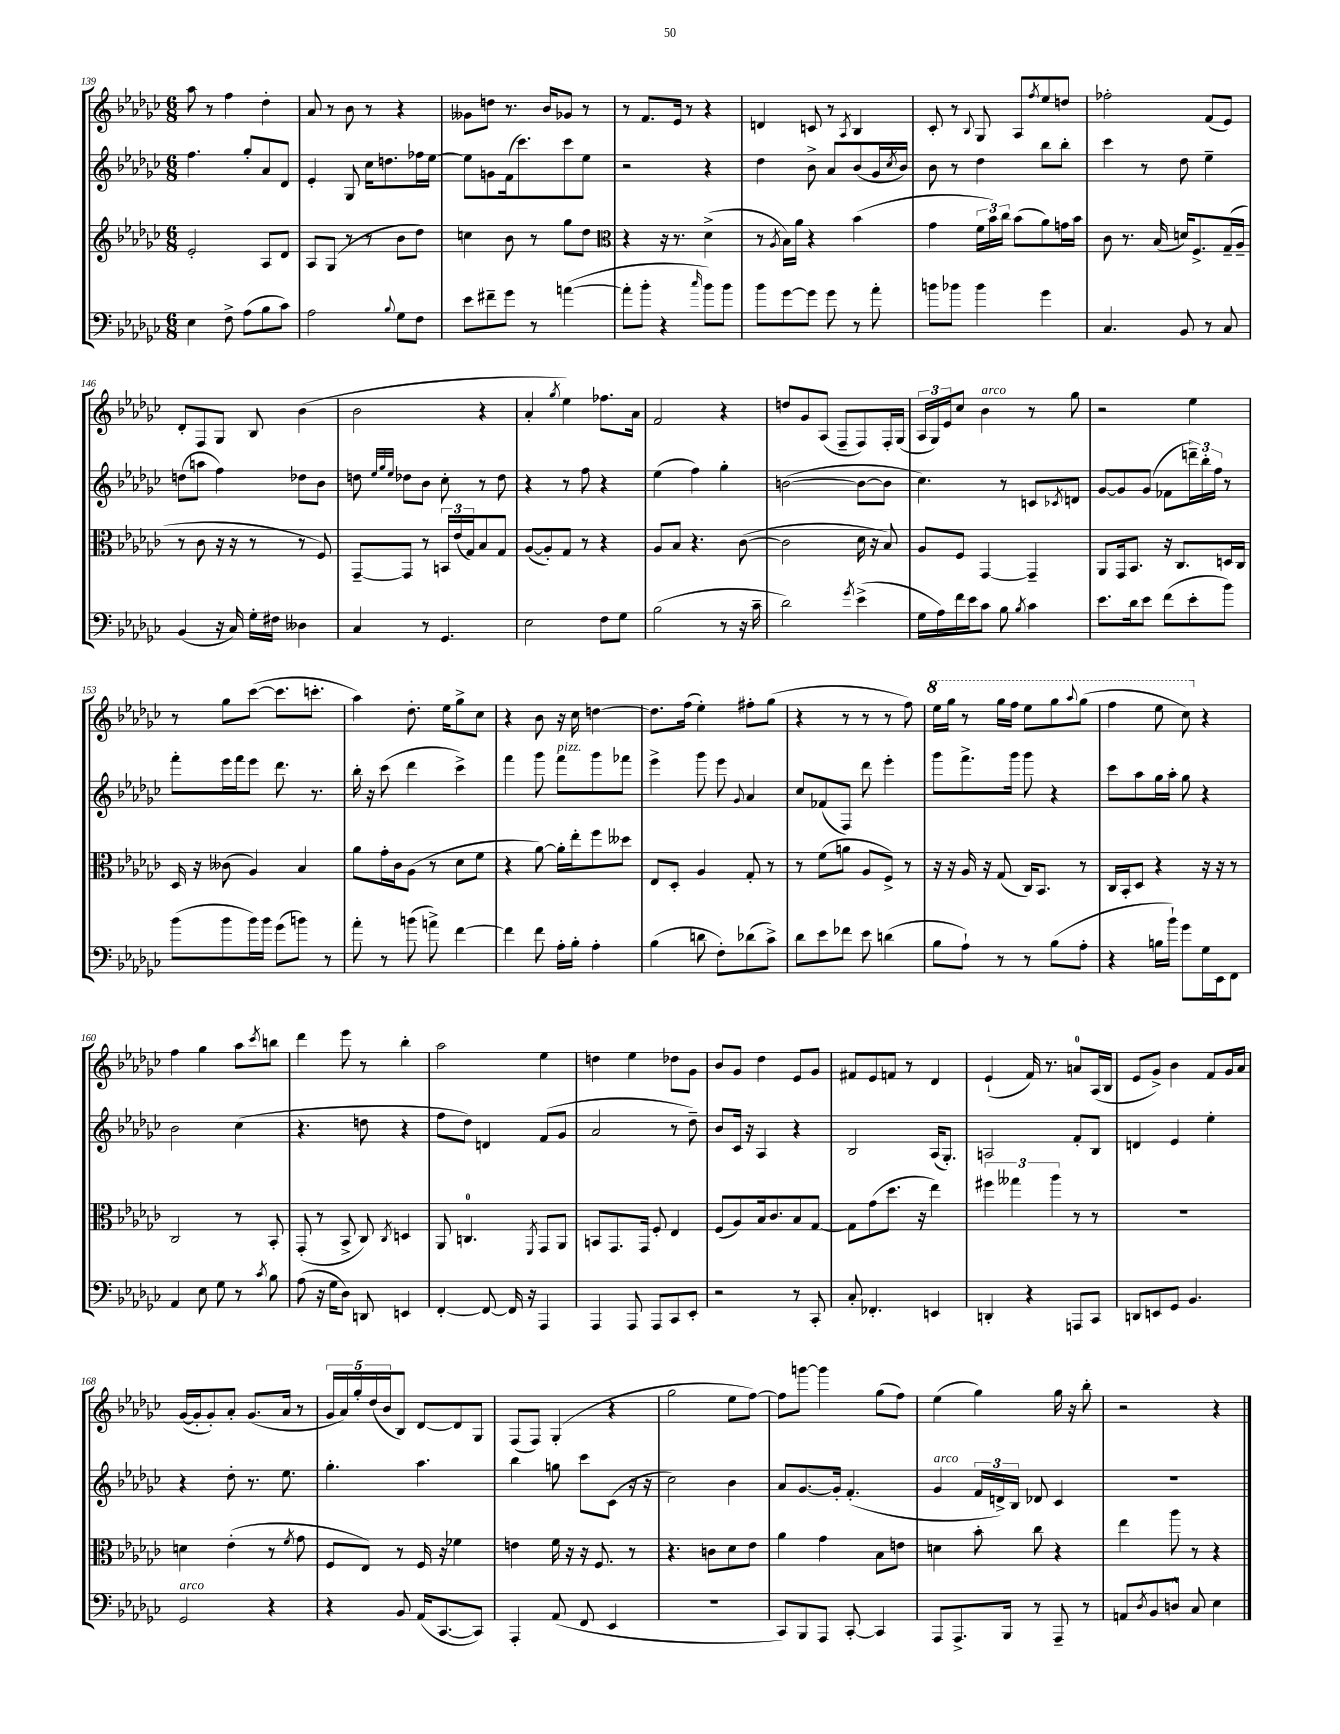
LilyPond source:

<<
\new StaffGroup <<
\new Staff = "s0" {
    \clef treble \key ges \major \numericTimeSignature \time 6/8
    aes''8 r8 f''4 des''4-. |
    aes'8 r8 bes'8 r8 r4 |
    geses'8 d''8 r8. bes'16 ges'8 r8 |
    r8 f'8. ees'16 r8 r4 |
    d'4 c'8 r8 \acciaccatura { aes8 } bes4 |
    ces'8-. r8 \appoggiatura { bes8 } ges8 aes8 \acciaccatura { f''8 } ees''8 d''8 |
    fes''2-. f'8( ees'8) |
    des'8-. f8 ges8 bes8 bes'4( |
    bes'2 r4 |
    aes'4-. \acciaccatura { ges''8 } ees''4) fes''8. aes'16 |
    f'2 r4 |
    d''8 ges'8 aes8( f8-- f8) f16-. ges16( |
    \tuplet 3/2 { aes16 ges16) ees'16 } ces''8 bes'4^\markup { \italic "arco" } r8 ges''8 |
    r2 ees''4 |
    r8 ges''8 ces'''8~( ces'''8. c'''8.-. |
    aes''4) des''8.-. ees''16 ges''8-> ces''8 |
    r4 bes'8 r16 ces''16 d''4~ |
    d''8. f''16( ees''4-.) fis''8-. ges''8( |
    r4 r8 r8 r8 f''8) |
    \ottava #1 ees'''16 ges'''16 r8 ges'''16 f'''16 ees'''8 ges'''8 \appoggiatura { aes'''8 } ges'''8( |
    f'''4 ees'''8 ces'''8) \ottava #0 r4 |
    f''4 ges''4 aes''8 \acciaccatura { ces'''8 } b''8 |
    des'''4 ees'''8 r8 bes''4-. |
    aes''2 ees''4 |
    d''4 ees''4 des''8 ges'8 |
    bes'8 ges'8 des''4 ees'8 ges'8 |
    fis'8 ees'8 f'8 r8 des'4 |
    ees'4-!( f'16) r8. a'8-0 aes16( bes16 |
    ees'8 ges'8->) bes'4 f'8 ges'16 aes'16 |
    ges'16~( ges'16-. ges'8-.) aes'8-. ges'8.( aes'16 r8 |
    \tuplet 5/4 { ges'16 aes'16) ges''16-. des''16( bes'16 } bes8) des'8~ des'8 ges8 |
    f8( f8) ges4-.( r4 |
    ges''2 ees''8 f''8~) |
    f''8 g'''8~ g'''4 ges''8( f''8) |
    ees''4( ges''4) ges''16 r16 bes''8-. |
    r2 r4 \bar "|." |
}
\new Staff = "s1" {
    \clef treble \key ges \major \numericTimeSignature \time 6/8
    f''4. ges''8-. aes'8 des'8 |
    ees'4-. ges8 ces''16 d''8. fes''16 ees''16~ |
    ees''8 g'8 f'16( ces'''8.) ces'''8 ees''8 |
    r2 r4 |
    des''4 bes'8-> aes'8 bes'8( ges'16 \acciaccatura { ces''8 } bes'16) |
    bes'8 r8 des''4 bes''8 bes''8-. |
    ces'''4 r8 des''8 ees''4-- |
    d''8( a''8 f''4) des''8 bes'8 |
    d''8 \grace { ees''32 ges''32 ees''32 } des''8 bes'8 ces''8-. r8 des''8 |
    r4 r8 f''8 r4 |
    ees''4( f''4) ges''4-. |
    b'2~( b'8~ b'8 |
    ces''4.) r8 c'8 \acciaccatura { ces'8 } d'8 |
    ges'8~ ges'8 ges'8( fes'8 \tuplet 3/2 { d'''16--) bes''16-. f''16 } r8 |
    f'''8-. ees'''16 f'''16 ees'''8 des'''8. r8. |
    bes''16-. r16 ces'''8( des'''4 ces'''4->) |
    f'''4 ges'''8 f'''8^\markup { \italic "pizz." } ges'''8 fes'''8 |
    ees'''4-> ges'''8 ees'''8 \appoggiatura { ges'8 } aes'4 |
    ces''8 fes'8( f8) des'''8 ees'''4-. |
    ges'''8 f'''8.-> ges'''16 ges'''8 r4 |
    ces'''8 aes''8 ges''16 aes''16-. ges''8 r4 |
    bes'2 ces''4( |
    r4. d''8 r4 |
    f''8 des''8) d'4 f'8( ges'8 |
    aes'2 r8 des''8--) |
    bes'8 ces'16 r16 aes4 r4 |
    bes2 aes16( ges8.-.) |
    a2 f'8-. bes8 |
    d'4 ees'4 ees''4-. |
    r4 des''8-. r8. ees''8. |
    ges''4.-. aes''4. |
    bes''4 g''8 ces'''8 ces'8( r16 r16 |
    ces''2) bes'4 |
    aes'8 ges'8.~ ges'16-. f'4.-.( |
    ges'4^\markup { \italic "arco" } \tuplet 3/2 { f'16 d'16->) bes16 } des'8 ces'4 |
    R2. \bar "|." |
}
\new Staff = "s2" {
    \clef treble \key ges \major \numericTimeSignature \time 6/8
    ees'2-. aes8 des'8 |
    aes8 ges8( r8 r8 bes'8 des''8) |
    c''4 bes'8 r8 ges''8 des''8 |
    \clef alto r4 r16 r8. des'4->( |
    r8 \acciaccatura { aes8 } bes16) aes'16 r4 bes'4( |
    ges'4 \tuplet 3/2 { f'16 bes'16) ces''16 } bes'8( aes'8) g'16 bes'16 |
    ces'8 r8. bes16( d'16) f8.-> ges16--( aes16-- |
    r8 ces'8 r16 r16 r8 r8 f8) |
    ges,8~-- ges,8 r8 \tuplet 3/2 { b,16 ees'16( ges16) } bes8 ges8 |
    aes8~( aes8-.) ges8 r8 r4 |
    aes8 bes8 r4. ces'8~( |
    ces'2 des'16 r16 bes8) |
    aes8 f8 ges,4~ ges,4-- |
    aes,8 ges,16 bes,8. r16 ces8. d16 ces16 |
    des16 r16 ceses'8( aes4) bes4 |
    aes'8 ges'16-. ces'16 aes8( r8 des'8 f'8 |
    r4 aes'8~) aes'16-. ees''16-. f''8 deses''8 |
    ees8 des8-. aes4 ges8-. r8 |
    r8 f'8( a'8 aes8 f8->) r8 |
    r16 r16 aes16 r16 ges8( ces16) bes,8. r8 |
    ces16 bes,16-. des8 r4 r16 r16 r8 |
    ces2 r8 bes,8-. |
    ges,8-.( r8 bes,8-> ces8) \acciaccatura { ces8 } d4 |
    aes,8 c4.-0 \acciaccatura { f,8 } ges,8 aes,8 |
    b,8 ges,8. ges,16 f8-. ees4 |
    f8( aes8) bes16 ces'8. bes8 ges8~ |
    ges8 ges'8( des''8. r16 ees''4) |
    \tuplet 3/2 { fis''4 geses''4 aes''4 } r8 r8 |
    R2. |
    d'4 ees'4-.( r8 \acciaccatura { f'8 } ges'8 |
    f8 ees8) r8 f16 r16 fes'4 |
    e'4 f'16 r16 r16 f8. r8 |
    r4. c'8 des'8 ees'8 |
    aes'4 ges'4 bes8 e'8 |
    d'4 bes'8-. ces''8 r4 |
    ees''4 aes''8 r8 r4 \bar "|." |
}
\new Staff = "s3" {
    \clef bass \key ges \major \numericTimeSignature \time 6/8
    ees4 f8-> aes8( bes8 ces'8) |
    aes2 \appoggiatura { bes8 } ges8 f8 |
    ees'8 fis'8-- ges'8 r8 a'4~( |
    a'8-. bes'8-. r4 \grace { ces''16 } bes'8) bes'8 |
    bes'8 ges'8~ ges'8 ges'8 r8 aes'8-. |
    b'8 bes'8 bes'4 ges'4 |
    ces4. bes,8 r8 ces8 |
    bes,4( r16 ces16) ges16-. fis16 deses4 |
    ces4 r8 ges,4. |
    ees2 f8 ges8 |
    bes2( r8 r16 ces'16-- |
    des'2) \acciaccatura { ges'8 } ees'4->( |
    ges16 aes16) f'16 ees'16 ces'8 bes8 \acciaccatura { bes8 } ces'4 |
    ees'8. des'16 ees'8 f'8( ees'8-. bes'8) |
    bes'8( bes'8 bes'16) bes'16 ges'8( b'8) r8 |
    aes'8-. r8 b'8( a'8->) f'4~ |
    f'4 f'8 aes16-. bes16-. aes4-. |
    bes4( d'8 f8-.) des'8( ces'8->) |
    des'8 ees'8 fes'8 ees'8 d'4( |
    bes8 aes8-!) r8 r8 bes8( aes8-. |
    r4 b16 bes'16-!) ges'8 ges16 ees,16 f,8 |
    aes,4 ees8 ges8 r8 \acciaccatura { ces'8 } bes8 |
    aes8( r16 ges16 des8) d,8 e,4 |
    f,4~-. f,8~ f,16 r16 aes,,4 |
    aes,,4 aes,,8 aes,,8 ces,8 ees,8-. |
    r2 r8 ces,8-. |
    ces8-. fes,4.-. e,4 |
    d,4-. r4 a,,8 ces,8 |
    d,8 e,8 ges,8 bes,4. |
    ges,2^\markup { \italic "arco" } r4 |
    r4 bes,8 aes,16( ces,8.~ ces,8) |
    aes,,4-. aes,8( f,8 ees,4 |
    R2. |
    ces,8) bes,,8 aes,,8 ces,8~-. ces,4 |
    aes,,8 aes,,8.-> bes,,16 r8 aes,,8-- r8 |
    a,8 \acciaccatura { des8 } bes,8 d8-^ ces8 ees4 \bar "|." |
}
>>
>>
\layout { \context { \Score currentBarNumber = #139 } }
